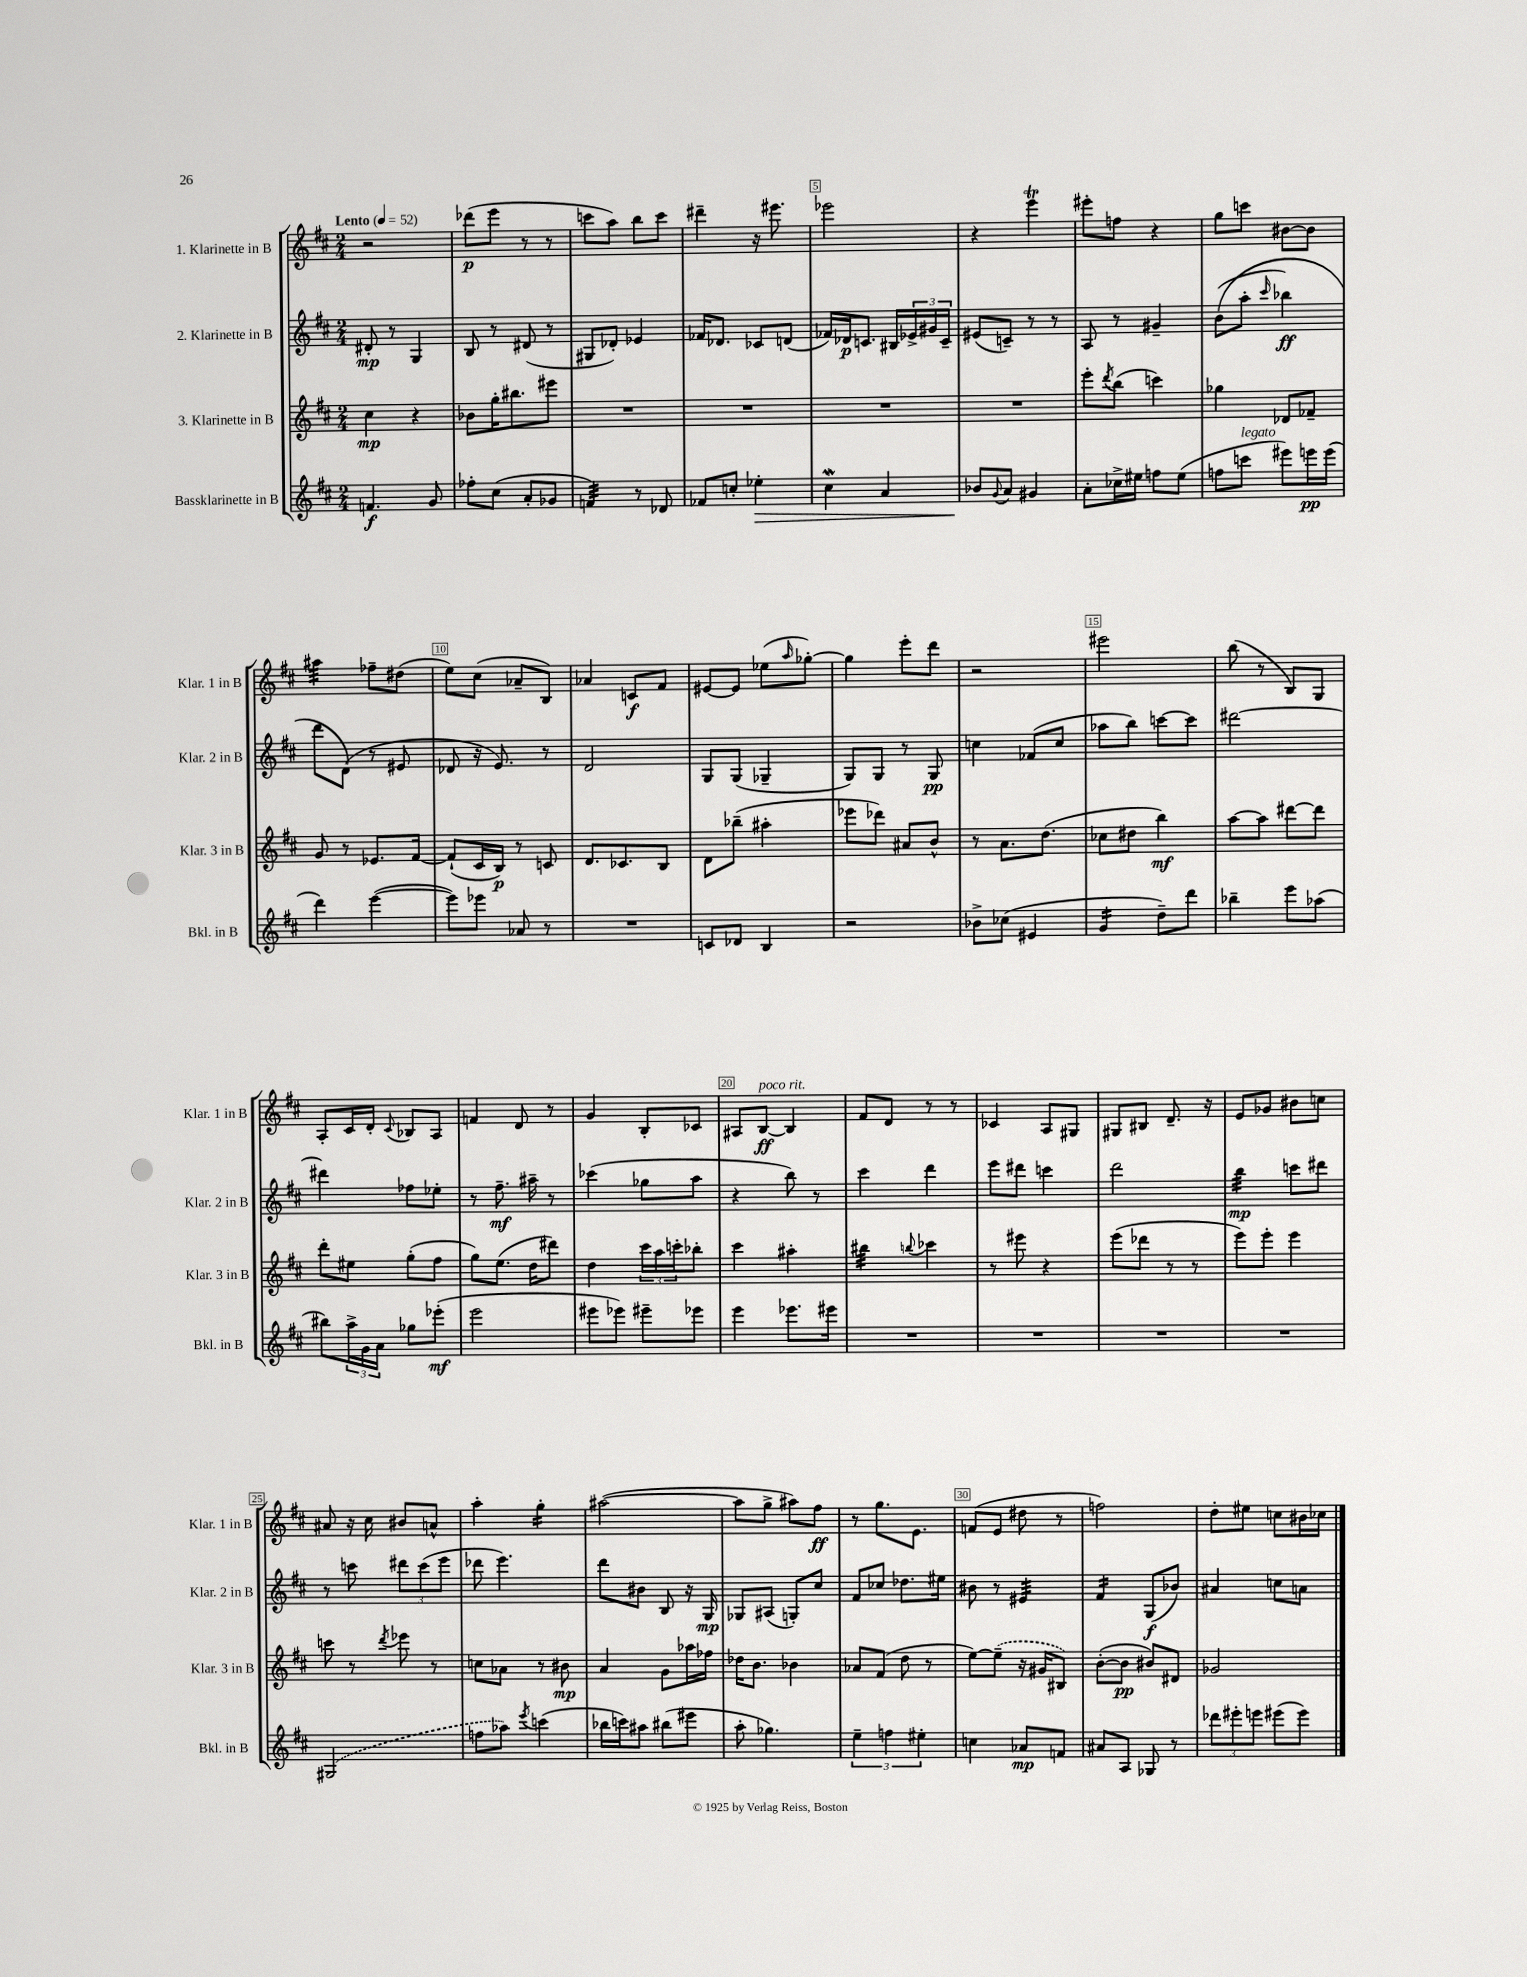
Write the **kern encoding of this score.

**kern	**kern	**kern	**kern
*staff4	*staff3	*staff2	*staff1
*clefG2	*clefG2	*clefG2	*clefG2
*k[f#c#]	*k[f#c#]	*k[f#c#]	*k[f#c#]
*M2/4	*M2/4	*M2/4	*M2/4
*MM52	*MM52	*MM52	*MM52
4.f/	4cc#\	8d#'/	2r
.	.	8r	.
.	4r	4G/	.
8g/	.	.	.
=	=	=	=
8ff-'\L	8b-\L	8B/	(8ddd-\L
(8cc#\J	16gg'\K	8r	8eee\J
.	8.bb#\	.	.
8a'/L	.	(8d#/	8r
8g-/J	8eee#\J	8r	8r
=	=	=	=
4f/)	2r	8G#/L	8ccc\L
.	.	8d-'/J)	8aa\J)
8r	.	4e-/	8bb\L
8d-/	.	.	8ccc\J
=	=	=	=
8f-/L	2r	16f-/LK	4ddd#~\
.	.	8.d-/J	.
8cc'/J	.	.	.
4ee-'\	.	8c-/L	16r
.	.	.	8.eee#\
.	.	(8d/J	.
=	=	=	=
4cc#\	2r	16f-/LL)	2eee-\
.	.	16d-/J	.
.	.	8.c/J	.
4a/	.	.	.
.	.	16B#/LL	.
.	.	24e-^/	.
.	.	24g#/	.
.	.	24c~/JJ	.
=	=	=	=
8b-/L	2r	(8e#/L	4r
8qqg/	.	.	.
8a/J	.	8c~/J)	.
4g#/	.	8r	4eee\
.	.	8r	.
=	=	=	=
8a'\L	8eee'\L	8A/	8eee#'\L
.	8qddd/	.	.
16cc-^\L	(8bb\J	8r	8ff\J
16ee#\JJ	.	.	.
8ff\L	4ccc\)	4g#~/	4r
(8ee#\J	.	.	.
=	=	=	=
8ff\L	4gg-\	&((8b\L	8gg\L
8ccc\J	.	8aa'\J	8ccc\J
.	.	16qqccc#/	.
8eee#\L)	8d-/L	4bb-\)	[8b#\L
16eee\L	8f-~/J	.	8b#\]J
(16eee\JJ	.	.	.
=	=	=	=
4ddd\)	8g/	8ddd\L	4aa#\
.	8r	(8d\J&)	.
([4eee\	8.e-/L	8r	8ff-~\L
.	.	8e#/	(8dd#\J
.	[16f#/Jk	.	.
=	=	=	=
8eee\]L)	(8f#`/]L	8d-/	8ee\L)
8eee-\J	16c#/L	16r	(8cc#\J
.	16B/JJ)	8.e/)	.
8a-/	8r	.	8a-~/L
8r	8c/	8r	8B/J)
=	=	=	=
2r	8.d/L	2d/	4a-/
.	8.c-/	.	.
.	.	.	8c/L
.	8B/J	.	8f#/J
=	=	=	=
8c/L	8d\L	8G/L	[8e#/L
8d-/J	(8bb-~\J	(8G/J	8e#/]J
4B/	4aa#'\	4G-~/	(8ee-\L
.	.	.	16qqaa/
.	.	.	[8gg-'\J)
=	=	=	=
2r	8eee-\L	8G/L)	4gg-\]
.	8ddd-\J)	8G/J	.
.	8a#/L	8r	8eee'\L
.	8b^^/J	8G/	8ddd\J
=	=	=	=
8b-^\L	8r	4cc\	2r
(8cc-\J	8.a\L	.	.
4e#/	.	(8f-/L	.
.	(8.dd\J	.	.
.	.	8cc/J	.
=	=	=	=
4g/	8cc-\L	8aa-\L	2eee#\
.	8dd#\J	8bb\J)	.
8dd~\L)	4bb\)	[8ccc\L	.
8ddd\J	.	8ccc\]J	.
=	=	=	=
4bb-~\	[8aa\L	[2ddd#\	(8bb\
.	8aa\]J	.	8r
8eee\L	[8ddd#\L	.	8B/L)
(8aa-\J	8ddd#\]J	.	8G/J
=	=	=	=
8bb#\L)	8ddd'\L	4ddd#\]	8A'/L
24aa^\L	8ee#\J	.	16c#/L
24g\	.	.	.
.	.	.	16d'/JJ
24a\JJ	.	.	.
.	.	.	8qqc#/
8gg-\L	(8gg'\L	8ff-\L	8B-/L
(8eee-'\J	8ff#\J	8ee-'\J	8A/J
=	=	=	=
2eee\	8gg\L)	8r	4f/
.	(8.ee\J	8.ff#~\	.
.	.	.	8d/
.	16dd\LK	16aa#~\	.
.	8ddd#\J)	8r	8r
=	=	=	=
8eee#\L	4dd\	(4ccc-\	4g/
8eee-\J)	.	.	.
8eee#~\L	24ccc#\LL	8gg-\L	8B'/L
.	24aa\	.	.
.	24ccc'\J	.	.
8eee-\J	8bb-'\J	8aa\J	8c-/J
=	=	=	=
4eee\	4ccc#\	4r	8A#/L
.	.	.	[8B/J
8.eee-\L	4aa#'\	8bb\)	4B/]
.	.	8r	.
16eee#\Jk	.	.	.
=	=	=	=
2r	4bb#\	4ccc#\	8f#/L
.	.	.	8d/J
.	8qqbb/	.	.
.	4ccc-\	4ddd\	8r
.	.	.	8r
=	=	=	=
2r	8r	8eee\L	4c-/
.	8eee#\	8ddd#\J	.
.	4r	4ccc\	8A/L
.	.	.	8G#/J
=	=	=	=
2r	(8eee\L	2ddd\	8G#/L
.	8ddd-\J	.	8B#/J
.	8r	.	8.d~/
.	8r	.	.
.	.	.	16r
=	=	=	=
2r	8eee\L)	4bb\	8e/L
.	8eee'\J	.	8g-/J
.	4eee\	8ccc\L	8b#\L
.	.	8ddd#\J	8cc\J
=	=	=	=
(2G#/	8ccc\	8r	8a#/
.	8r	8ccc\	16r
.	.	.	16cc#\
.	8qddd/	.	.
.	8eee-\	12ddd#\L	8b#/L
.	.	(12ccc\	.
.	8r	.	8a^^/J
.	.	12eee\J	.
=	=	=	=
8ff\L	8cc\L	8ddd-\	4aa'\
8aa-\J)	8a-\J	4.eee\)	.
8qeee/	.	.	.
(4ccc\	8r	.	4gg'\
.	8b#\	.	.
=	=	=	=
16bb-\LL	4a/	8ddd\L	([2aa#\
16ccc\J)	.	.	.
8aa#\J	.	8b#\J	.
(8bb#\L	8g\L	8B/	.
8eee#\J	16aa-\L	16r	.
.	16ff-\JJ	16G/	.
=	=	=	=
8aa'\	16dd-\LK	8G-/L	8aa#\]L
.	8.b\J	.	.
4.gg-\)	.	(8A#/J	8gg^\J
.	4b-\	8G'/L)	8aa#\L)
.	.	8cc#/J	8ff#\J
=	=	=	=
6ee~\	8a-/L	8f#/L	8r
.	(8f#/J	8cc-/J	8.gg\L
6ff\	.	.	.
.	8dd\	8.dd-\L	.
.	.	.	8.e\J
6ee#'\	.	.	.
.	8r	.	.
.	.	16ee#\Jk	.
=	=	=	=
4cc\	[8ee\L)	8b#\	(8f/L
.	(8ee~\]J	8r	8e/J
8a-/L	16r	4e#/	8dd#\
.	16g#/LK	.	.
8f/J	8B#/J)	.	8r
=	=	=	=
8a#/L	([8b'\L	4f#/	2ff\)
8A/J	8b\]J	.	.
8G-/	8b#/L)	(8G/L	.
8r	8d#/J	8b-/J)	.
=	=	=	=
12ddd-\L	2g-/	4a#/	8dd'\L
12eee#'\	.	.	.
.	.	.	8ee#\J
12eee\J	.	.	.
(8eee#\L	.	8cc\L	8cc\L
8eee#\J)	.	8a\J	16b#\L
.	.	.	16cc-\JJ
==	==	==	==
*-	*-	*-	*-
